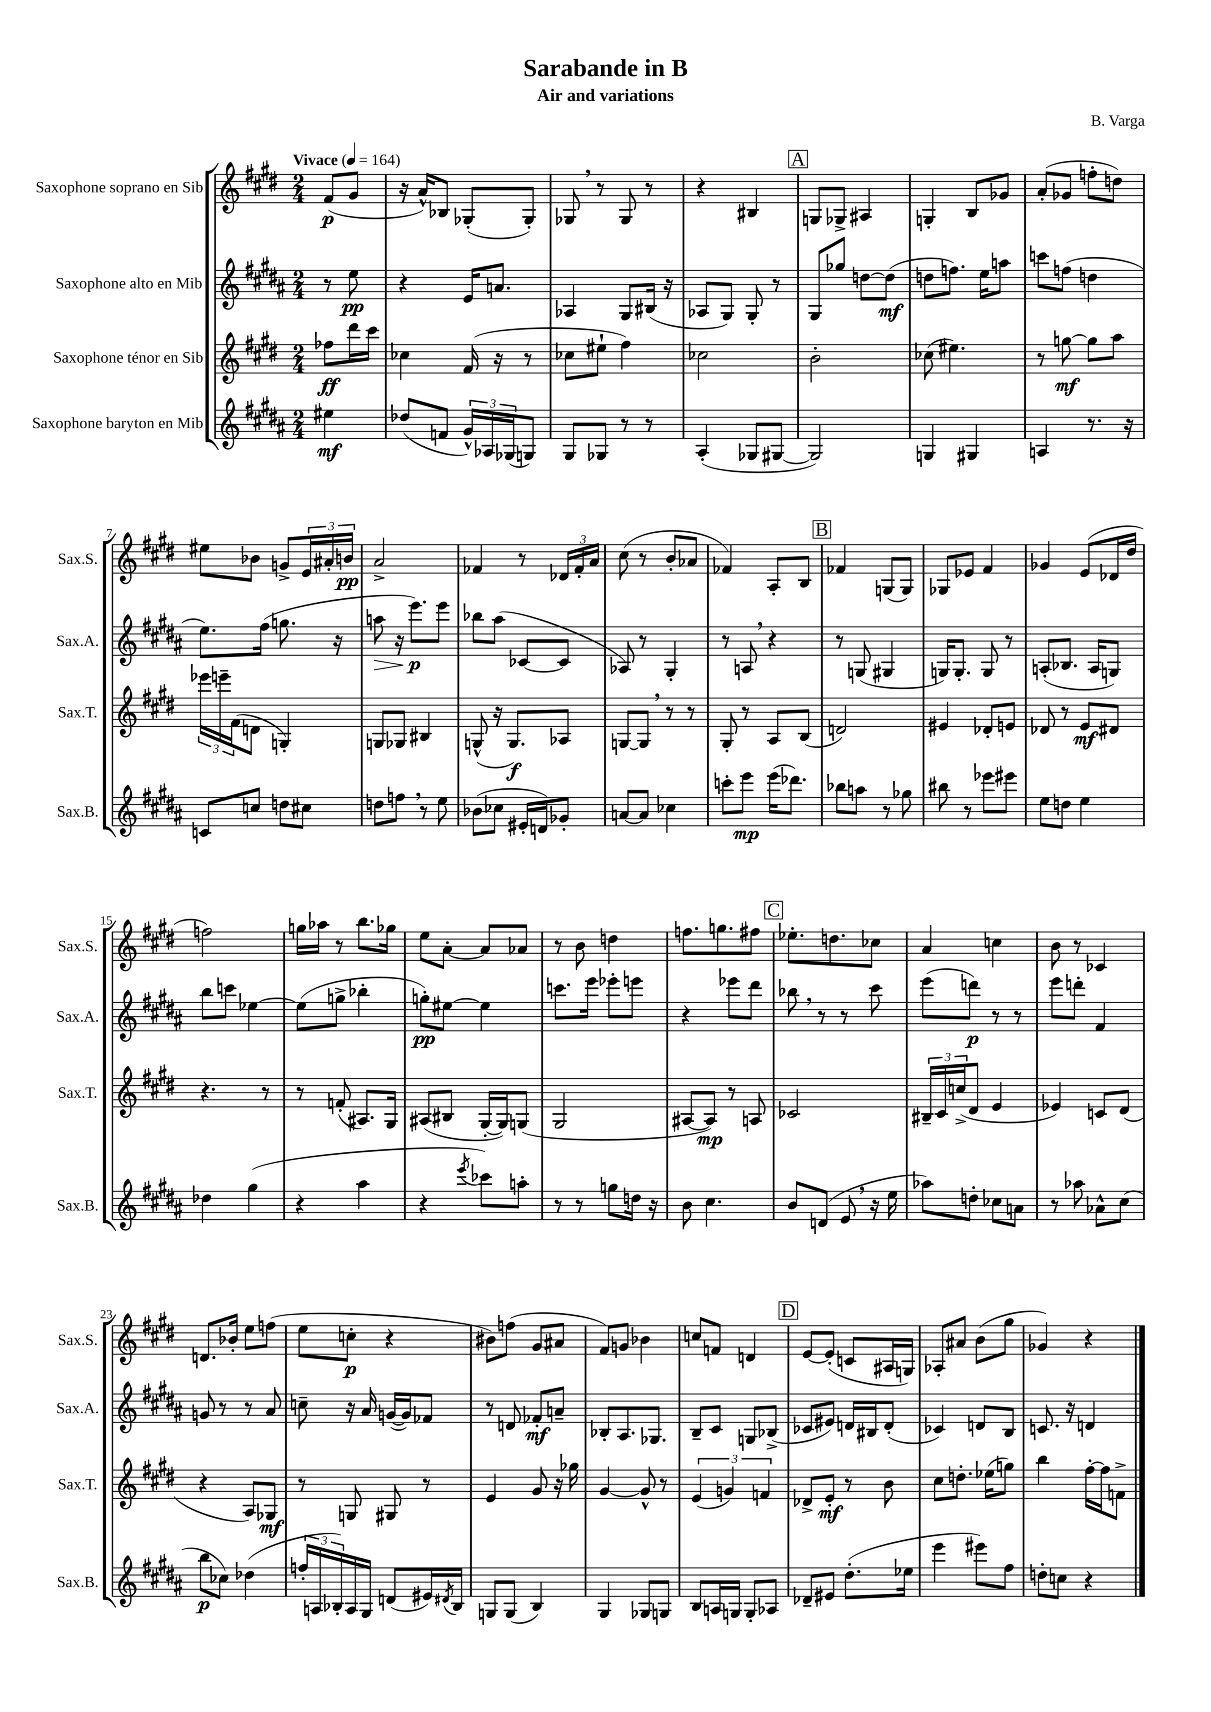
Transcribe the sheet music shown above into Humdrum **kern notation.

**kern	**dynam	**kern	**dynam	**kern	**dynam	**kern	**dynam
*part4	*part4	*part3	*part3	*part2	*part2	*part1	*part1
*staff4	*staff4	*staff3	*staff3	*staff2	*staff2	*staff1	*staff1
*I"Saxophone baryton en Mib	*	*I"Saxophone ténor en Sib	*	*I"Saxophone alto en Mib	*	*I"Saxophone soprano en Sib	*
*I'Sax.B.	*	*I'Sax.T.	*	*I'Sax.A.	*	*I'Sax.S.	*
*clefG2	*	*clefG2	*	*clefG2	*	*clefG2	*
*k[f#c#g#d#a#]	*	*k[f#c#g#d#]	*	*k[f#c#g#d#a#]	*	*k[f#c#g#d#]	*
*M2/4	*	*M2/4	*	*M2/4	*	*M2/4	*
*MM164	*	*MM164	*	*MM164	*	*MM164	*
=	=	=	=	=	=	=	=
!	!	!	!	!	!	!LO:TX:a:B:t=Vivace	!
4ee#X\	mf	8ff-X\L	ff	8r	.	(8f#/L	p
.	.	16ddd#\L	.	8ee\	pp	8g#/J	.
.	.	16ccc#\JJ	.	.	.	.	.
=1	=1	=1	=1	=1	=1	=1	=1
(8dd-X/L	.	4cc-X\	.	4r	.	16r	.
.	.	.	.	.	.	16a^^/KL)	.
8fn/J	.	.	.	.	.	8B-X/J	.
24g#^^/LL)	.	(16f#/	.	16e/KL	.	(8G-X'/L	.
24A-X/	.	.	.	.	.	.	.
.	.	16r	.	8.an/J	.	.	.
(24G-X/J	.	.	.	.	.	.	.
8Gn/J)	.	8r	.	.	.	8G-'/J)	.
=2	=2	=2	=2	=2	=2	=2	=2
8G#/L	.	8cc-X\L	.	4A-X/	.	8G-X,/	.
8G-X/J	.	8ee#X`\J	.	.	.	8r	.
8r	.	4ff#\)	.	8G#/L	.	8G-/	.
8r	.	.	.	(16B#X/Jk	.	8r	.
.	.	.	.	16r	.	.	.
=3	=3	=3	=3	=3	=3	=3	=3
(4A#'/	.	2cc-X\	.	8A-X/L	.	4r	.
.	.	.	.	8G#/J)	.	.	.
8G-X/L	.	.	.	8G#'/	.	4B#X/	.
[8G#X/J	.	.	.	8r	.	.	.
!!LO:REH:place=s1:t=A
=4	=4	=4	=4	=4	=4	=4	=4
2G#/])	.	2b'\	.	8G#/L	.	8Gn/L	.
.	.	.	.	8gg-X/J	.	8G-X^/J	.
.	.	.	.	[8ddn\L	.	4A#X/	.
.	.	.	.	(8dd\J]	mf	.	.
=5	=5	=5	=5	=5	=5	=5	=5
4Gn/	.	(8cc-X\	.	8ddn\L	.	4Gn'/	.
.	.	4.ee#X\)	.	8.ffn\J)	.	.	.
4G#X/	.	.	.	.	.	8B/L	.
.	.	.	.	16ee\KL	.	.	.
.	.	.	.	8aan\J	.	8g-X/J	.
=6	=6	=6	=6	=6	=6	=6	=6
4An/	.	8r	.	8cccn\L	.	(8a'/L	.
.	.	[8ggn\	mf	(8ffn\J	.	8g-X/J	.
8.r	.	8gg\L]	.	4ddn\	.	8ffn'\L	.
.	.	8aa\J	.	.	.	8ddn\J)	.
16r	.	.	.	.	.	.	.
!!LO:LB:g=z
=7	=7	=7	=7	=7	=7	=7	=7
8cn/L	.	24eee-X\LL	.	8.ee\L)	.	8ee#X\L	.
.	.	24eeen~\	.	.	.	.	.
.	.	(24f#\J	.	.	.	.	.
8ccn/J	.	8dn\J	.	.	.	8b-X\J	.
.	.	.	.	(16ff#\Jk	.	.	.
8ddn\L	.	4Gn'/)	.	8.ggn\	.	8gn^/L	.
8cc#X\J	.	.	.	.	.	24e/L	.
.	.	.	.	.	.	24a#X'/	.
.	.	.	.	16r	.	.	.
.	.	.	.	.	.	24bn/JJ	pp
=8	=8	=8	=8	=8	=8	=8	=8
!	!	!	!	!	!LO:HP:b	!	!
8ddn\L	.	8Gn/L	.	8aan\	>	2a^/	.
8ffn,\J	.	8G-X/J	.	16r	.	.	.
.	.	.	.	8.eee\L)	p	.	.
8r	.	4B#X/	.	.	.	.	.
8ee\	.	.	.	8eee\J	]	.	.
=9	=9	=9	=9	=9	=9	=9	=9
(8b-X\L	.	(8Gn^^/	.	8bb-X\L	.	4f-X/	.
8cc-X\J	.	16r	.	(8aa#\J	.	.	.
.	.	8.G/L)	f	.	.	.	.
16e#X'/LL	.	.	.	[8c-X/L	.	8r	.
16dn/J)	.	.	.	.	.	.	.
8g-X'/J	.	8A-X/J	.	8c-/J]	.	24d-X/LL	.
.	.	.	.	.	.	24f-'/	.
.	.	.	.	.	.	24a/JJ	.
=10	=10	=10	=10	=10	=10	=10	=10
[8an/L	.	[8Gn/L	.	8A-X/)	.	(8cc#\	.
8a/J]	.	8G,/J]	.	8r	.	8r	.
4cc-X\	.	8r	.	4G#'/	.	8b'/L	.
.	.	8r	.	.	.	8a-X/J	.
=11	=11	=11	=11	=11	=11	=11	=11
8cccn'\L	.	8G#'/	.	8r	.	4f-X/)	.
8eee\J	mp	8r	.	8An,/	.	.	.
(16eee\KL	.	8A/L	.	4r	.	8A'/L	.
8.ddd-X\J)	.	.	.	.	.	.	.
.	.	(8B/J	.	.	.	8B/J	.
!!LO:REH:place=s1:t=B
=12	=12	=12	=12	=12	=12	=12	=12
8bb-X\L	.	2dn/)	.	8r	.	4f-X/	.
8aan\J	.	.	.	(8Gn/	.	.	.
8r	.	.	.	4G#X/	.	(8Gn/L	.
8gg-X\	.	.	.	.	.	8G/J)	.
=13	=13	=13	=13	=13	=13	=13	=13
8bb#X\	.	4e#X/	.	16Gn/KL)	.	8G-X/L	.
.	.	.	.	8.G'/J	.	.	.
8r	.	.	.	.	.	8e-X/J	.
8eee-X\L	.	8d-X'/L	.	8G/	.	4f#/	.
8eee#X\J	.	8en/J	.	8r	.	.	.
=14	=14	=14	=14	=14	=14	=14	=14
8ee\L	.	8d-X/	.	(8An'/L	.	4g-X/	.
8ddn\J	.	8r	.	8.B-X/J	.	.	.
4ee\	.	8e/L	mf	.	.	(8e/L	.
.	.	.	.	16A/KL	.	.	.
.	.	8d#X/J	.	8Gn/J)	.	16d-X/L	.
.	.	.	.	.	.	16dd#/JJ	.
!!LO:LB:g=z
=15	=15	=15	=15	=15	=15	=15	=15
4dd-X\	.	4.r	.	8bb\L	.	2ffn\)	.
.	.	.	.	8cccn\J	.	.	.
(4gg#\	.	.	.	[4ee-X\	.	.	.
.	.	8r	.	.	.	.	.
=16	=16	=16	=16	=16	=16	=16	=16
4r	.	8r	.	(8ee-\L]	.	16ggn\LL	.
.	.	.	.	.	.	16aa-X\JJ	.
.	.	(8fn'/	.	8ggn^\J	.	8r	.
4aa#\	.	8.A#X/L)	.	4bb-X'\	.	8.bb\L	.
.	.	16G#/Jk	.	.	.	16gg-X\Jk	.
=17	=17	=17	=17	=17	=17	=17	=17
4r	.	(8A#X/L	.	8ggn'\L)	pp	8ee\L	.
.	.	8B#X/J	.	[8ee#X\J	.	[8a'\J	.
8qeee/	.	.	.	.	.	.	.
8ccc-X\L)	.	[16G#'/LL	.	4ee#\]	.	8a/L]	.
.	.	16G#/J])	.	.	.	.	.
8aan'\J	.	(8Gn/J	.	.	.	8a-X/J	.
=18	=18	=18	=18	=18	=18	=18	=18
8r	.	2G#/	.	8.cccn\L	.	8r	.
8r	.	.	.	.	.	8b\	.
.	.	.	.	16eee\Jk	.	.	.
8ggn\L	.	.	.	8eee-X'\L	.	4ddn\	.
16ddn\Jk	.	.	.	8eeen\J	.	.	.
16r	.	.	.	.	.	.	.
=19	=19	=19	=19	=19	=19	=19	=19
8b\	.	[8A#X/L	.	4r	.	8.ffn\L	.
4.cc#\	.	8A#/J])	mp	.	.	.	.
.	.	.	.	.	.	8.ggn\	.
.	.	8r	.	8eee-X\L	.	.	.
.	.	8An/	.	8ddd#\J	.	8ff#X\J	.
!!LO:REH:place=s1:t=C
=20	=20	=20	=20	=20	=20	=20	=20
8b/L	.	2c-X/	.	8bb-X,\	.	8.ee-X'\L	.
(8dn/J	.	.	.	8r	.	.	.
.	.	.	.	.	.	8.ddn\	.
8e,/	.	.	.	8r	.	.	.
16r	.	.	.	8ccc#\	.	8cc-X\J	.
16ee\	.	.	.	.	.	.	.
=21	=21	=21	=21	=21	=21	=21	=21
8aa-X\L)	.	24B#X~/LL	.	(8eee\L	.	4a/	.
.	.	24c#/	.	.	.	.	.
.	.	(24ccn^/J	.	.	.	.	.
8ddn'\J	.	8d#/J	.	8dddn\J)	p	.	.
8cc-X\L	.	4e/	.	8r	.	4ccn\	.
8an\J	.	.	.	8r	.	.	.
=22	=22	=22	=22	=22	=22	=22	=22
8r	.	4e-X/)	.	8eee\L	.	8b\	.
8aa-X\	.	.	.	8dddn'\J	.	8r	.
8a-X^^\L	.	8cn/L	.	4f#/	.	4c-X/	.
(8cc#\J	.	(8d#/J	.	.	.	.	.
!!LO:LB:g=z
=23	=23	=23	=23	=23	=23	=23	=23
8bb\L	p	4r	.	8gn/	.	8.dn/L	.
8cc-X\J)	.	.	.	8r	.	.	.
.	.	.	.	.	.	16b-X'/Jk	.
(4dd-X\	.	8A/L)	.	8r	.	8ee\L	.
.	.	8G-X/J	mf	8a#/	.	(8ffn\J	.
=24	=24	=24	=24	=24	=24	=24	=24
24ffn'/LL	.	8r	.	8ccn~\	.	8ee\L	.
24An/	.	.	.	.	.	.	.
24B-X'/)	.	.	.	.	.	.	.
16A/	.	8Gn/	.	16r	.	8ccn'\J	p
16G#/JJ	.	.	.	16a#/	.	.	.
(8dn/L	.	8G#X/	.	([16gn/LL	.	4r	.
.	.	.	.	16g/J])	.	.	.
16e#X/L)	.	8r	.	8f-X/J	.	.	.
8qd#X/	.	.	.	.	.	.	.
16B-/JJ	.	.	.	.	.	.	.
=25	=25	=25	=25	=25	=25	=25	=25
8Gn/L	.	4e/	.	8r	.	8b#X\L)	.
(8G/J	.	.	.	8dn/	.	(8ffn\J	.
4B/)	.	8g#/	.	8f-X'/L	mf	8g#/L	.
.	.	16r	.	8an~/J	.	8a#X/J	.
.	.	16gg-X\	.	.	.	.	.
=26	=26	=26	=26	=26	=26	=26	=26
4G#/	.	[4g#/	.	8B-X'/L	.	8f#/L)	.
.	.	.	.	8.A#/	.	8gn/J	.
8G-X/L	.	8g#^^/]	.	.	.	4b-X\	.
.	.	.	.	8.G-X/J	.	.	.
8Gn/J	.	8r	.	.	.	.	.
=27	=27	=27	=27	=27	=27	=27	=27
8B/L	.	(6e/	.	8B~/L	.	8ccn/L	.
16An/L	.	.	.	8c#/J	.	8fn/J	.
.	.	6gn/)	.	.	.	.	.
16Gn/JJ	.	.	.	.	.	.	.
8G'/L	.	.	.	8Gn/L	.	4dn/	.
.	.	6fn/	.	.	.	.	.
8A-X/J	.	.	.	(8B-X^/J	.	.	.
!!LO:REH:place=s1:t=D
=28	=28	=28	=28	=28	=28	=28	=28
8d-X~/L	.	8d-X^/L	.	8c-X/L	.	[8e/L	.
8e#X/J	.	8e'/J	mf	8e#X/J)	.	(8e'/J]	.
(8.dd#'\L	.	8r	.	16dn/LL	.	8cn/L	.
.	.	.	.	16B#X/J	.	.	.
.	.	8b\	.	(8d'/J	.	16A#X/L	.
16ee-X\Jk	.	.	.	.	.	16Gn/JJ)	.
=29	=29	=29	=29	=29	=29	=29	=29
4eee\	.	8cc#\L	.	4c-X/)	.	8A-X'/L	.
.	.	8.ddn'\J	.	.	.	8a#X/J	.
8eee#X\L)	.	.	.	8dn/L	.	(8b\L	.
.	.	(16ee-X\KL	.	.	.	.	.
8ff#\J	.	8ggn\J)	.	8B/J	.	8gg#\J	.
=30	=30	=30	=30	=30	=30	=30	=30
8ddn'\L	.	4bb\	.	8.cn/	.	4g-X/)	.
8ccn\J	.	.	.	.	.	.	.
.	.	.	.	16r	.	.	.
4r	.	[16ff#'\LL	.	4dn/	.	4r	.
.	.	16ff#\J]	.	.	.	.	.
.	.	8fn^\J	.	.	.	.	.
==	==	==	==	==	==	==	==
*-	*-	*-	*-	*-	*-	*-	*-
